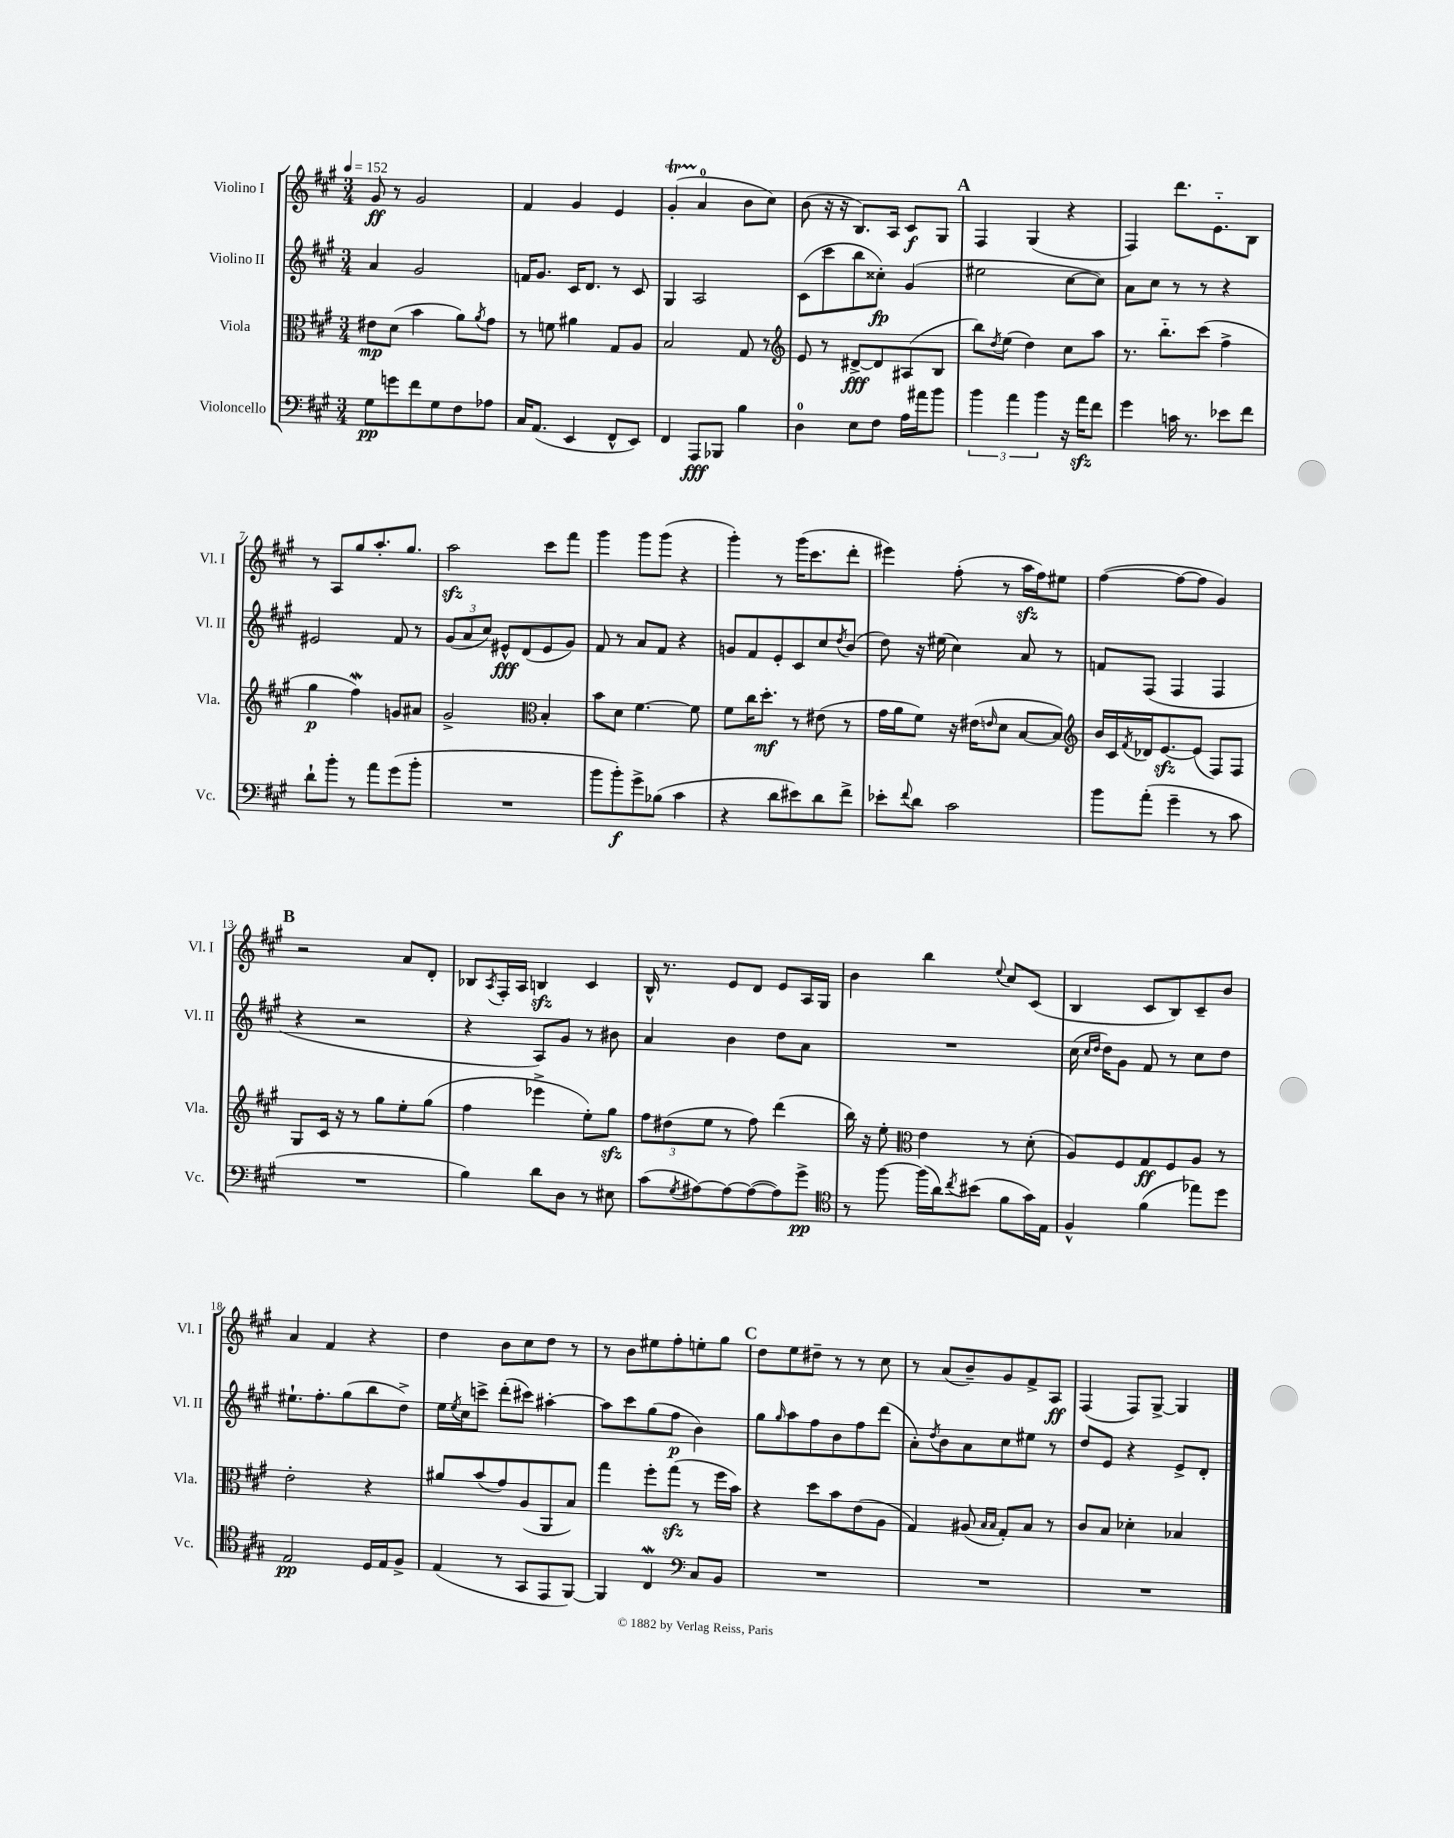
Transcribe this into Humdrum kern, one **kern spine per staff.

**kern	**kern	**kern	**kern
*staff4	*staff3	*staff2	*staff1
*clefF4	*clefC3	*clefG2	*clefG2
*k[f#c#g#]	*k[f#c#g#]	*k[f#c#g#]	*k[f#c#g#]
*M3/4	*M3/4	*M3/4	*M3/4
*MM152	*MM152	*MM152	*MM152
8G#	8e#	4a	8g#
8g	(8d	.	8r
8f#	4b	2g#	2g#
8G#	.	.	.
8F#	8a)	.	.
.	8qa	.	.
8A-	8g#	.	.
=	=	=	=
16C#	8r	16f	4f#
(8.AA	.	8.g#	.
.	8f	.	.
4EE	4a#	16c#	4g#
.	.	8.d	.
8FF#^^	8G#	8r	4e
8EE)	8A	8c#	.
=	=	=	=
4FF#	2B	4G#	(4g#'
8AAA	.	2A	4a
8BBB-	.	.	.
4B	8G#	.	8b
.	8r	.	8cc#)
=	=	=	=
*	*clefG2	*	*
4D	8e	(8c#	(8b
.	8r	8ccc#	16r
.	.	.	16r
8E	[8d#^	8bb	8.B)
8F#	8d#]	8cc##')	.
.	.	.	16A
16A	(8A#	(4g#	8c#
16a#	.	.	.
8b	8B	.	8G#
=	=	=	=
6b	8bb)	2ee#	4F#
.	8qdd	.	.
.	(8ee	.	.
6a	.	.	.
.	4dd)	.	(4G#
6b	.	.	.
16r	8cc#	[8cc#	4r
16a	.	.	.
8f#	8aa	8cc#])	.
=	=	=	=
4g#	8.r	8a	4F#)
.	.	8cc#	.
.	8.bb'~	.	.
16c	.	8r	8.ddd
8.r	.	.	.
.	(8ccc#	8r	.
.	.	.	8.e'~
8e-	4ff#^	4r	.
8f#	.	.	8B
=	=	=	=
8d`	4gg#	2e#	8r
8b'	.	.	8A
8r	4ff#)	.	8gg#
8a	.	.	8.aa'
(8g#	8g	8f#	.
.	.	.	8.gg#
8b'	8a#	8r	.
=	=	=	=
2.r	2g#^	(12g#	2aa
.	.	12a	.
.	.	12cc#)	.
.	.	8e#^^	.
.	.	(8d	.
*	*clefC3	*	*
.	4B'	8e#	8ccc#
.	.	8g#)	8fff#
=	=	=	=
8b	8b	8f#	4ggg#
8b')	8d	8r	.
8g#^	[4.f#	8a	8ggg#
(8B-	.	8f#	(8ggg#
4c#	.	4r	4r
.	8f#]	.	.
=	=	=	=
4r	8f#	8g	4ggg#')
.	16cc#	8f#	.
.	8.dd'	.	.
8d	.	8e'	8r
8e#)	8r	8c#	(16ggg#
.	.	.	8.ccc#
8d	(8e#	8cc#	.
.	.	8qdd	.
8f#^	8r	(8b	8ddd'
=	=	=	=
8e-'	16g#	8dd)	4eee#)
.	16a	.	.
8qqf#	.	.	.
8d	8f#)	16r	.
.	.	(16ee#	.
2c#	16r	4cc#)	(8ff#'
.	(16e#	.	.
.	16qqe	.	.
.	8d	.	8r
.	[8B	8a	16aa
.	.	.	16ff#)
.	8B])	8r	8ee#
=	=	=	=
*	*clefG2	*	*
8b	16b	8f	([4ff#
.	16c#	.	.
.	8qf#	.	.
(8a'	16d-	(8F#	.
.	[8.e	.	.
4g#~	.	4F#	8ff#_
.	(8e]	.	8ff#]
8r	8F#)	4F#	4g#)
8c#	8F#	.	.
=	=	=	=
2.r	8G#	4r	2r
.	16c#	.	.
.	16r	.	.
.	8r	2r	.
.	8gg#	.	.
.	8ee'	.	8a
.	(8gg#	.	8d'
=	=	=	=
4B)	4ff#	4r	8B-
.	.	.	8qA
.	.	.	16F#'
.	.	.	16A
8d	4eee-^	8A)	4B
8D	.	8g#	.
8r	8ee')	8r	4c#
8E#	8gg#	8b#	.
=	=	=	=
(8c#	12ff#	4a	16B^^
.	.	.	8.r
.	(12dd#	.	.
8qG#	.	.	.
[8A#)	.	.	.
.	12ee	.	.
8A#_	8r	4b	8e
(8A#_	8ff#)	.	8d
8A#])	(4ddd	8dd	8e
8g#^	.	8a	16A
.	.	.	16G#
=	=	=	=
*clefC4	*	*	*
8r	16bb)	2.r	4b
.	16r	.	.
[8ff#	8ee'	.	.
*	*clefC3	*	*
(16ff#]	4e	.	4bb
16a)	.	.	.
8qcc#	.	.	.
(8b#	.	.	.
.	.	.	8qqee
8f#	8r	.	8cc#
16g#)	(8d'	.	(8c#
16E	.	.	.
=	=	=	=
4F#^^	8A)	(16cc#	4B
.	.	16qqcc#	.
.	.	16qqdd	.
.	.	16dd)	.
.	8F#	8g#	.
(4f#	8G#	8f#	8c#
.	8F#	8r	8B)
8ee-)	8A	8cc#	8c#~
8dd	8r	8dd	8b
=	=	=	=
2E	2e'	8.ee#`	4a
.	.	8.ff#'	.
.	.	.	4f#
.	.	(8gg#	.
16D	4r	8bb	4r
16E	.	.	.
8F#^	.	8dd^)	.
=	=	=	=
(4E	8a#	16ee	4dd
.	.	8qee	.
.	.	16cc#	.
.	(8b	8ccc^	.
8r	8g#)	(8ddd'	8b
8GG#	(8A	8ccc#)	8cc#
8EE	8AA	[4aa#'	8dd
[8FF#)	8B)	.	8r
=	=	=	=
4FF#]	4gg#	8aa#]	8r
.	.	8ccc#	8b
4C#	8ff#'	(8gg#	8ee#
.	(8gg#	8ff#	8ff#'
*clefF4	*	*	*
8C#	8r	4b)	8ee'
8BB	16ff#	.	8gg#
.	16b)	.	.
=	=	=	=
2.r	4r	8gg#	8dd
.	.	16qqgg#	.
.	.	8aa	8ee
.	8dd	8ff#	8dd#~
.	8b	8b	8r
.	(8e	8ff#	8r
.	8A	(8ddd	8cc#
=	=	=	=
2.r	4G#)	8a')	8r
.	.	8qdd	.
.	.	8b	(8a
.	(8A#	8a	8b~)
.	16qqB	.	.
.	16qqB	.	.
.	8G#')	8cc#	8g#
.	8B	8ee#	8f#^
.	8r	8r	8A
=	=	=	=
2.r	8c#	8dd	(4F#
.	8B	8e	.
.	4d-'	4r	8F#)
.	.	.	[8G#^
.	4B-	8e^	4G#]
.	.	8d'	.
==	==	==	==
*-	*-	*-	*-
